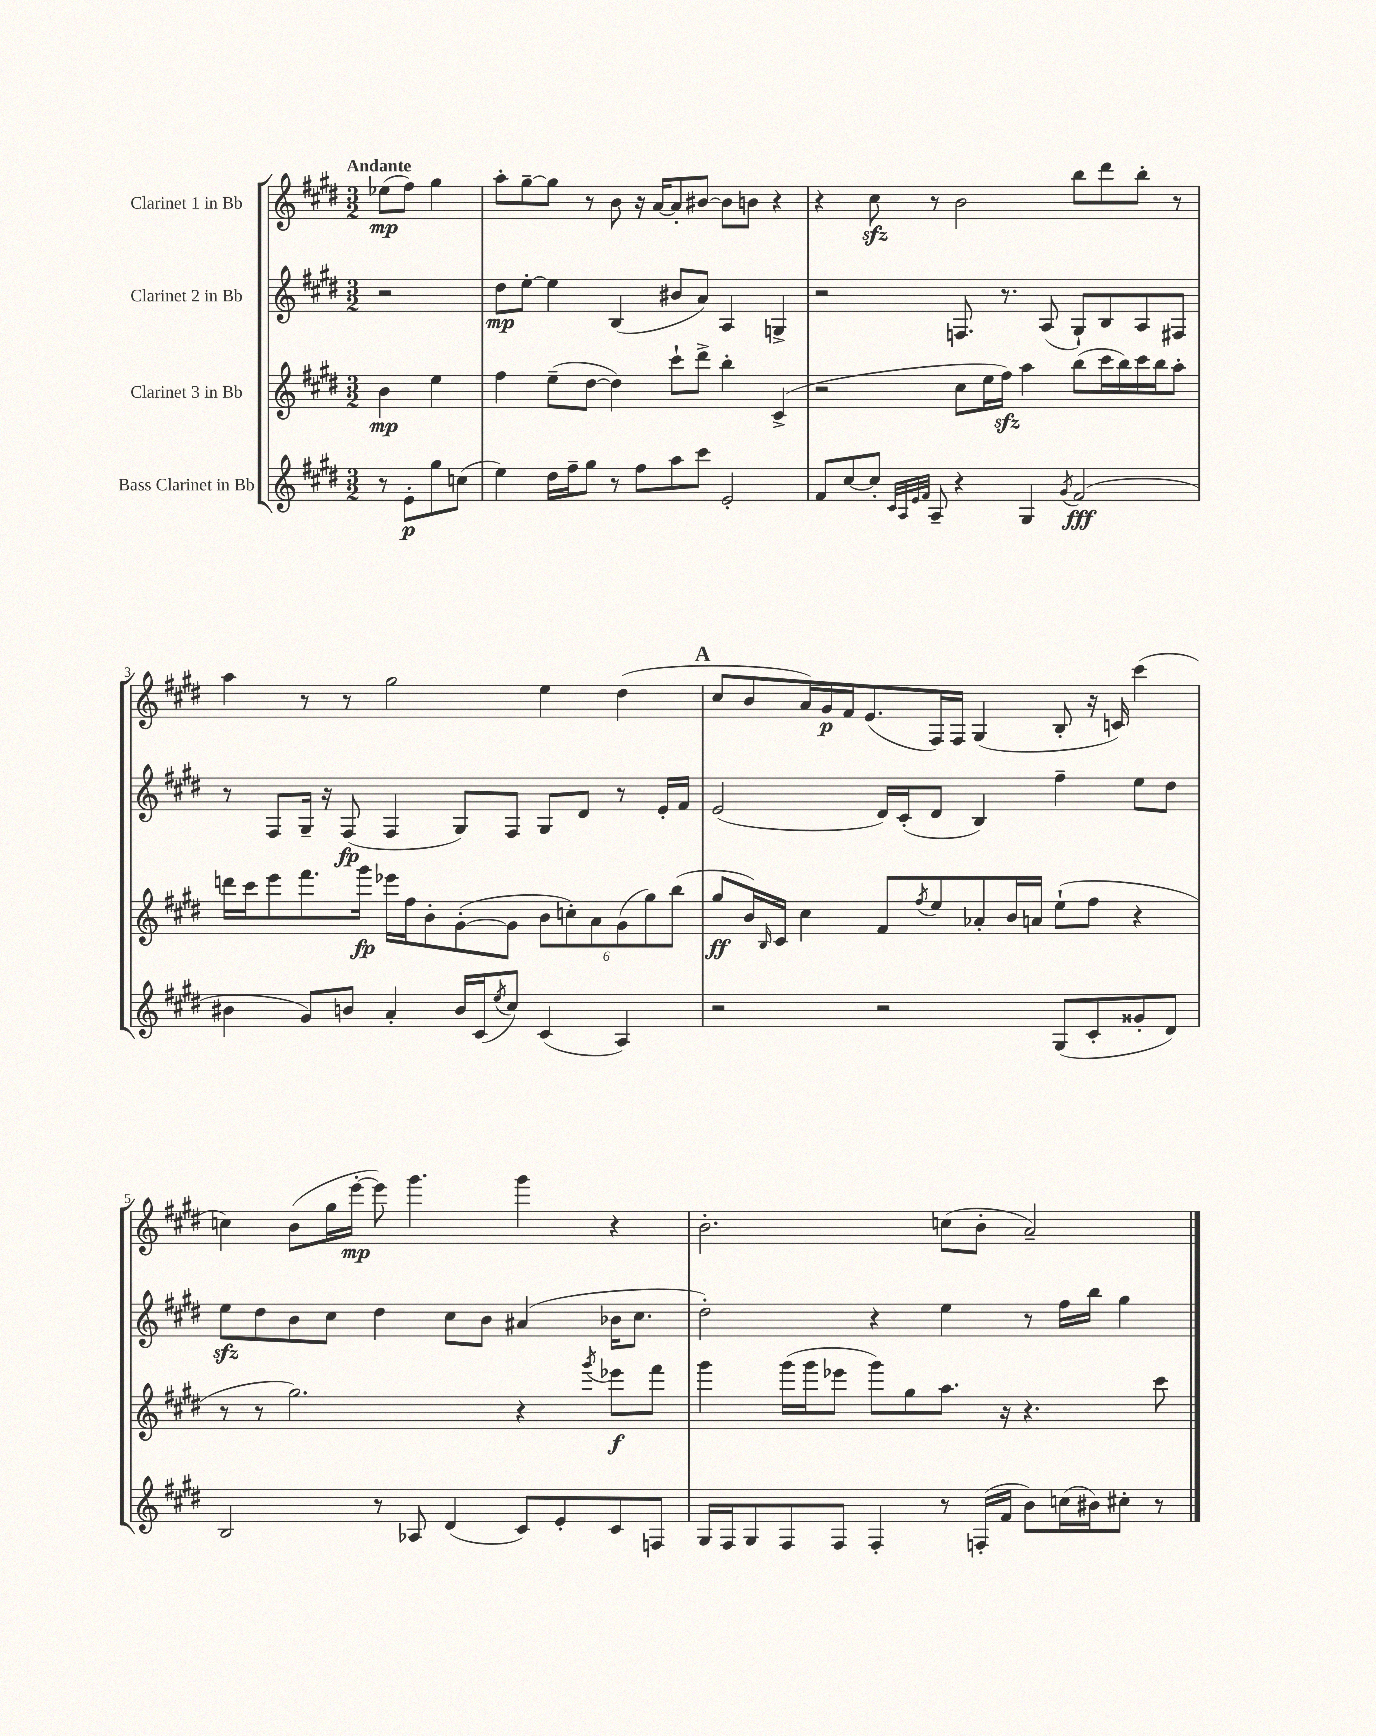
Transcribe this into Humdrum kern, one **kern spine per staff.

**kern	**kern	**kern	**kern
*staff4	*staff3	*staff2	*staff1
*clefG2	*clefG2	*clefG2	*clefG2
*k[f#c#g#d#]	*k[f#c#g#d#]	*k[f#c#g#d#]	*k[f#c#g#d#]
*M3/2	*M3/2	*M3/2	*M3/2
8r	4b\	2r	(8ee-\L
8e'\L	.	.	8ff#\J)
8gg#\	4ee\	.	4gg#\
(8cc\J	.	.	.
=	=	=	=
4ee\)	4ff#\	8dd#\L	8aa'\L
.	.	[8ee'\J	[8gg#~\
16dd#\LL	(8ee~\L	4ee\]	8gg#\]J
16ff#~\J	.	.	.
8gg#\J	[8dd#\J	.	8r
8r	4dd#\])	(4B/	8b\
8ff#\L	.	.	16r
.	.	.	[16a/LK
8aa\	8ccc#`\L	8b#/L	8a'/]
8ccc#\J	8ddd#^\J	8a/J)	[8b#/J
2e'/	4bb'\	4A/	8b#\]L
.	.	.	8b\J
.	(4c#^/	4G^/	4r
=	=	=	=
8f#/L	2r	2r	4r
[8cc#/	.	.	.
8cc#'/]J	.	.	8cc#\
32qqc#/LLL	.	.	.
32qqA/	.	.	.
32qqe/	.	.	.
32qqf#/JJJ	.	.	.
8A~/	.	.	8r
4r	8cc#\L	8.F/	2b\
.	16ee\L	.	.
.	16ff#\JJ)	8.r	.
4G#/	4aa\	.	.
.	.	(8A/	.
8qg#/	.	.	.
(2f#/	(8bb\L	8G#`/L)	8bb\L
.	16ccc#\L	8B/	8ddd#\
.	16bb\)	.	.
.	16ccc#\	8A/	8bb'\J
.	16bb\J	.	.
.	8aa'\J	8F#/J	8r
=	=	=	=
4b#\	16ddd\LL	8r	4aa\
.	16ccc#\J	.	.
.	8eee\	8F#/L	.
8g#/L)	8.fff#\	16G#~/Jk	8r
.	.	16r	.
8b/J	.	(8F#/	8r
.	16ggg#\Jk	.	.
4a'/	16eee-\LL	4F#/	2gg#\
.	16ff#\J	.	.
.	8b'\	.	.
16b/LL	([8g#'\	8G#/L)	.
(16c#/J	.	.	.
8qee/	.	.	.
8cc#/J)	8g#\]J	8F#/J	.
(4c#/	12b\L	8G#/L	4ee\
.	12cc'\)	.	.
.	.	8d#/J	.
.	12a\	.	.
4A/)	(12g#\	8r	(4dd#\
.	12gg#\)	.	.
.	.	16e'/LL	.
.	(12bb\J	.	.
.	.	16f#/JJ	.
=	=	=	=
2r	8gg#/L	(2e/	8cc#/L
.	16b/L)	.	8b/
.	16qqB/	.	.
.	16c#/JJ	.	.
.	4cc#\	.	16a/L)
.	.	.	16g#/
.	.	.	16f#/J
.	.	.	(8.e/
2r	8f#/L	16d#/LL)	.
.	.	(16c#'/J	.
.	8qff#/	.	.
.	8ee/	8d#/J	16F#/L)
.	.	.	16F#/JJ
.	8a-'/	4B/)	(4G#/
.	16b/L	.	.
.	16a/JJ	.	.
(8G#/L	(8ee`\L	4ff#~\	8B'/
8c#'/	8ff#\J	.	16r
.	.	.	16c/)
8g##'/	4r	8ee\L	(4ccc#\
8d#/J)	.	8dd#\J	.
=	=	=	=
2B/	8r	8ee\L	4cc\)
.	8r	8dd#\	.
.	2.gg#\)	8b\	(8b\L
.	.	8cc#\J	16gg#\L
.	.	.	[16eee'\JJ
8r	.	4dd#\	8eee\])
8A-/	.	.	4.ggg#\
(4d#/	.	8cc#\L	.
.	.	8b\J	.
8c#/L)	4r	(4a#/	4ggg#\
8e'/	.	.	.
.	8qggg#/	.	.
8c#/	8eee-\L	16b-\LK	4r
.	.	8.cc#\J	.
8F/J	8fff#\J	.	.
=	=	=	=
16G#/LL	4ggg#\	2dd#'\)	2.b'\
16F#/J	.	.	.
8G#/	.	.	.
8F#/	(16ggg#\LL	.	.
.	16ggg#\J	.	.
8F#/J	8eee-\J	.	.
4F#'/	8ggg#\L)	4r	.
.	8gg#\	.	.
8r	8.aa\J	4ee\	(8cc\L
(16F'/LL	.	.	8b'\J
16f#/JJ	16r	.	.
8b\L)	4.r	8r	2a~/)
(16cc\L	.	16ff#\LL	.
16b#\J)	.	16bb\JJ	.
8cc#'\J	.	4gg#\	.
8r	8ccc#\	.	.
==	==	==	==
*-	*-	*-	*-
